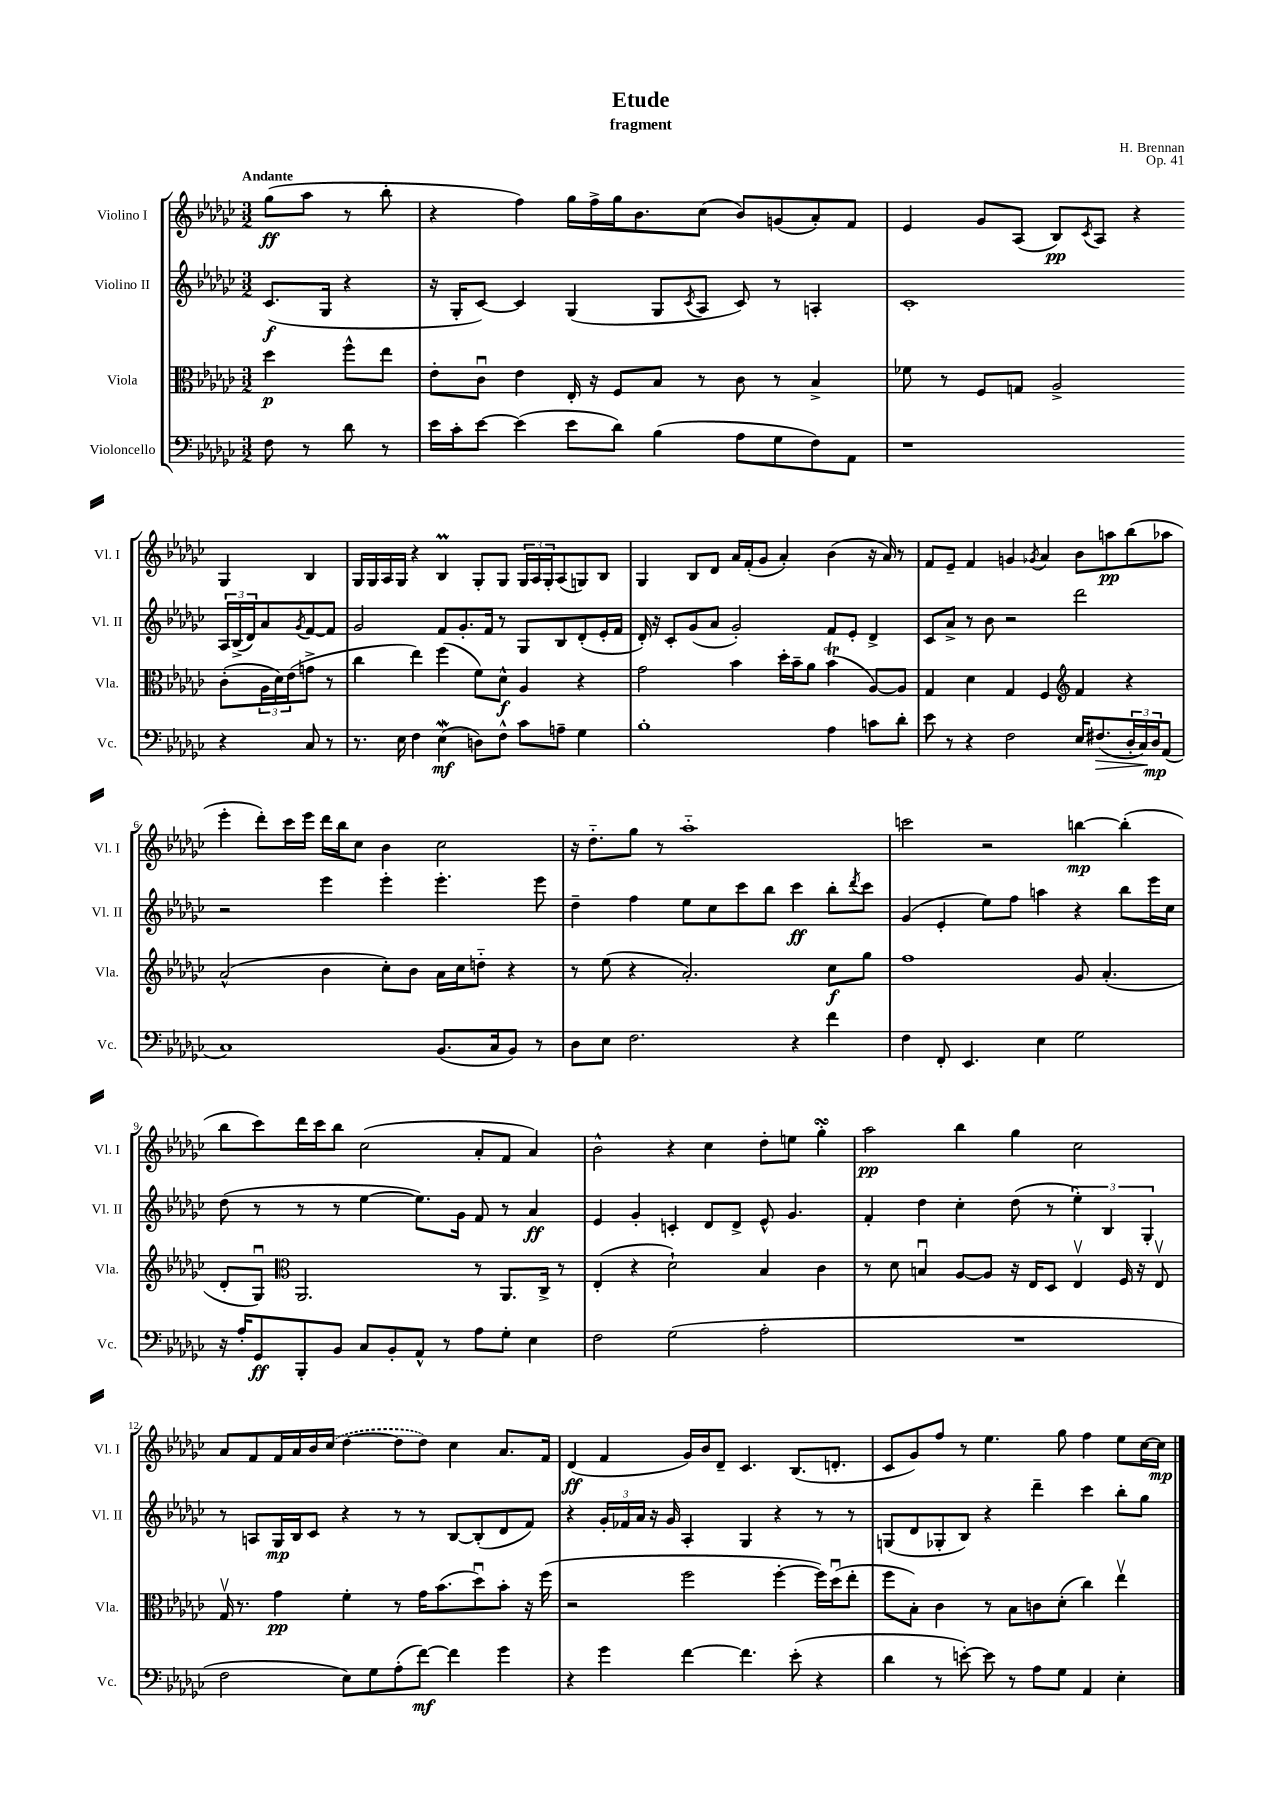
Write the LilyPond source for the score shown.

\header { title = "Etude" composer = "H. Brennan" subtitle = "fragment" opus = "Op. 41" }
<<
\new StaffGroup <<
\new Staff = "s0" \with { instrumentName = "Violino I" shortInstrumentName = "Vl. I" } {
    \clef treble \key ges \major \numericTimeSignature \time 3/2 \partial 2 \tempo "Andante"
    ges''8\ff( aes''8 r8 bes''8-. |
    r4 f''4) ges''16 f''16-> ges''16 bes'8. ces''8( bes'8) g'8( aes'8-.) f'8 |
    ees'4 ges'8 aes8( bes8\pp) \acciaccatura { ces'8 } aes8 r4 ges4 bes4 |
    ges16 ges16 aes16 ges16 r4 bes4\prall ges8-. ges8 \tuplet 3/2 { ges16 aes16 ges16-. } aes8( g8) bes8 |
    ges4 bes8 des'8 aes'16 f'16-.( ges'8 aes'4-.) bes'4( r16 aes'16) r8 |
    f'8 ees'8-- f'4 g'4 \acciaccatura { ges'8 } aes'4 bes'8 a''8\pp bes''8( aes''8 |
    ees'''4-. des'''8-.) ces'''16 ees'''16 des'''16 bes''16 ces''8 bes'4 ces''2 |
    r16 des''8.-_ ges''8 r8 aes''1-_ |
    c'''2 r2 b''4~\mp b''4-.( |
    bes''8 ces'''8) des'''16 ces'''16 bes''8 ces''2( aes'8-. f'8 aes'4) |
    bes'2-^ r4 ces''4 des''8-. e''8 ges''4-.\turn |
    aes''2\pp bes''4 ges''4 ces''2 |
    aes'8 f'8 f'16 aes'16 bes'16 \once \slurDashed ces''16( des''4~ des''8 des''8) ces''4 aes'8. f'16 |
    des'4\ff( f'4 ges'16) bes'16 des'8-- ces'4. bes8.( d'8.-. |
    ces'8 ges'8) f''8 r8 ees''4. ges''8 f''4 ees''8 ces''16~ ces''16\mp \bar "|." |
}
\new Staff = "s1" \with { instrumentName = "Violino II" shortInstrumentName = "Vl. II" } {
    \clef treble \key ges \major \numericTimeSignature \time 3/2 \partial 2
    ces'8.\f( ges16 r4 |
    r16 ges16-. ces'8~) ces'4 ges4( ges8 \acciaccatura { ces'8 } aes8 ces'8) r8 a4-. |
    ces'1-. \tuplet 3/2 { aes16 bes16->( des'16) } aes'8 \acciaccatura { ges'8 } f'8~ f'8 |
    ges'2 f'8 ges'8.-. f'16 r8 ges8 bes8 des'8-.( ees'16-. f'16 |
    des'16-.) r16 ces'8-. ges'8( aes'8 ges'2-.) f'8 ees'8-. des'4-> |
    ces'8 aes'8-> r8 bes'8 r2 des'''2 |
    r2 ees'''4 ees'''4-. ees'''4.-. ees'''8 |
    des''4-- f''4 ees''8 ces''8 ces'''8 bes''8 ces'''4\ff bes''8-. \acciaccatura { des'''8 } ces'''8 |
    ges'4( ees'4-. ees''8) f''8 a''4 r4 bes''8 ees'''16 ces''16 |
    des''8( r8 r8 r8 ees''4~ ees''8.) ges'16 f'8 r8 aes'4\ff |
    ees'4 ges'4-. c'4-. des'8 des'8-> ees'8-^ ges'4. |
    f'4-. des''4 ces''4-. des''8( r8 \tuplet 3/2 { ees''4-.) bes4 ges4-. } |
    r8 a8 ges16\mp bes16 ces'8 r4 r8 r8 bes8~ bes8-.( des'8 f'8) |
    r4 \tuplet 3/2 { ges'16-. fes'16 aes'16 } r16 ges'16 aes4-. ges4 r4 r8 r8 |
    g8( des'8 ges8-. bes8) r4 des'''4-- ces'''4 bes''8-. ges''8 \bar "|." |
}
\new Staff = "s2" \with { instrumentName = "Viola" shortInstrumentName = "Vla." } {
    \clef alto \key ges \major \numericTimeSignature \time 3/2 \partial 2
    des''4\p f''8-^ ees''8 |
    ees'8-. ces'8\downbow ees'4 ees16-. r16 f8 bes8 r8 ces'8 r8 bes4-> |
    fes'8 r8 f8 g8 aes2-> ces'8-.( \tuplet 3/2 { aes16 des'16) ees'16( } g'8-> r8 |
    ces''4 ees''4) f''4( f'8) des'8-^\f aes4 r4 |
    ges'2 bes'4 des''16-. bes'16-- aes'8 bes'4\trill( aes8~) aes8 |
    ges4 des'4 ges4 f4 \clef treble f'4 r4 |
    aes'2-^( bes'4 ces''8-.) bes'8 aes'16 ces''16 d''8-_ r4 |
    r8 ees''8( r4 aes'2.-.) ces''8\f ges''8 |
    f''1 ges'8 aes'4.-.( |
    des'8-. ges8\downbow) \clef alto aes,2. r8 aes,8. ces16-> r8 |
    ees4-.( r4 des'2-!) bes4 ces'4 |
    r8 des'8 b4\downbow aes8~ aes8 r16 ees16 des8 ees4\upbow f16 r16 ees8\upbow |
    ges16\upbow r8. ges'4\pp f'4-. r8 ges'16 bes'8.( des''8\downbow) bes'8-. r16 f''16( |
    r2 f''2 f''4~-. f''16) des''16\downbow( ees''8-. |
    f''8 bes8-.) ces'4 r8 bes8 c'8 des'8-.( ces''4) ees''4\upbow \bar "|." |
}
\new Staff = "s3" \with { instrumentName = "Violoncello" shortInstrumentName = "Vc." } {
    \clef bass \key ges \major \numericTimeSignature \time 3/2 \partial 2
    f8 r8 des'8 r8 |
    ees'16 ces'16-. ees'8~ ees'4( ees'8 des'8) bes4( aes8 ges8 f8) aes,8 |
    r1 r4 ces8 r8 |
    r8. ees16 f4 ees4\mordent\mf( d8) f8-^ ces'8 a8-- ges4 |
    bes1-. aes4 c'8 des'8-. |
    ees'8 r8 r4 f2 ees16 fis8.\>( \tuplet 3/2 { des16-. ces16\!) des16\mp } aes,8( |
    ces1) bes,8.( ces16 bes,8) r8 |
    des8 ees8 f2. r4 f'4 |
    f4 f,8-. ees,4. ees4 ges2 |
    r16 aes16-. ges,8\ff bes,,8-. bes,8 ces8 bes,8-. aes,8-^ r8 aes8 ges8-. ees4 |
    f2 ges2( aes2-. |
    R1. |
    f2 ees8) ges8 aes8-.( f'8~\mf) f'4 ges'4 |
    r4 ges'4 f'4~ f'4. ees'8-.( r4 |
    des'4 r8 e'8~-.) e'8 r8 aes8 ges8 aes,4 ees4-. \bar "|." |
}
>>
>>
